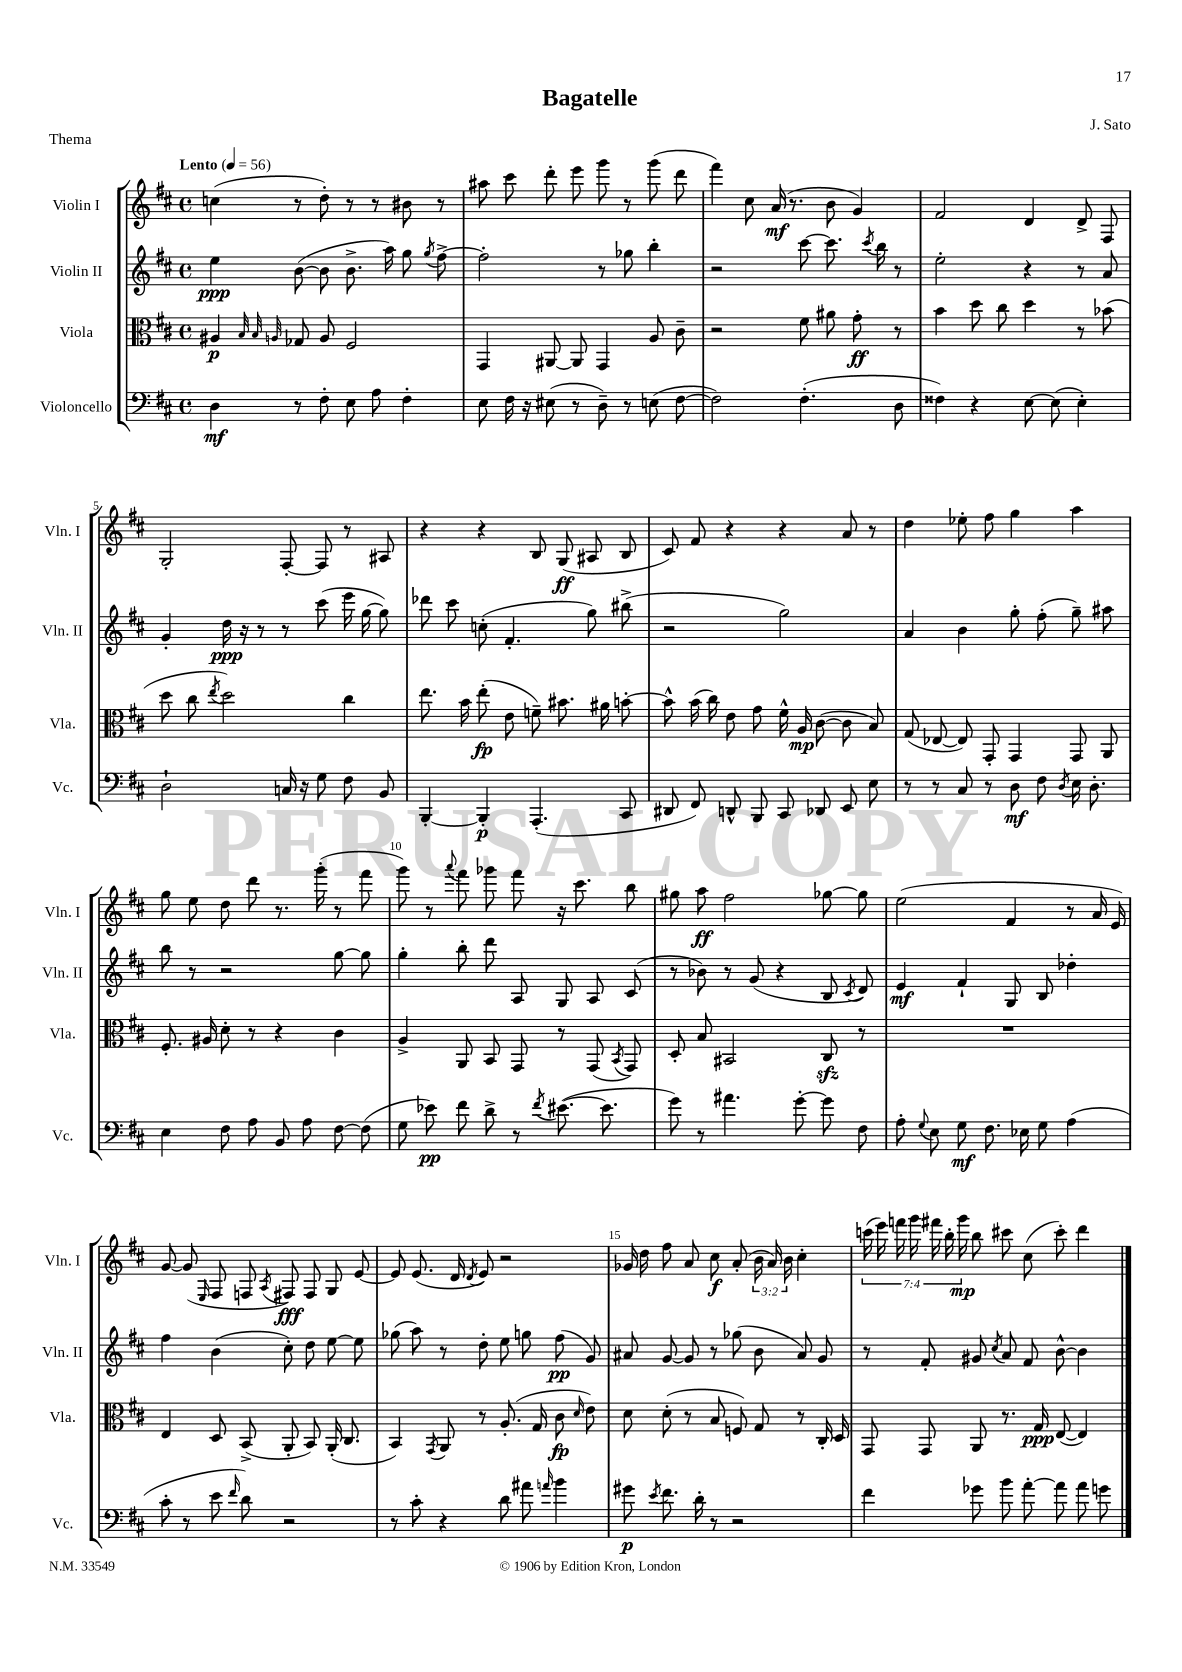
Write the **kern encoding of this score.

**kern	**kern	**kern	**kern
*staff4	*staff3	*staff2	*staff1
*clefF4	*clefC3	*clefG2	*clefG2
*k[f#c#]	*k[f#c#]	*k[f#c#]	*k[f#c#]
*M4/4	*M4/4	*M4/4	*M4/4
*met(c)	*met(c)	*met(c)	*met(c)
*MM56	*MM56	*MM56	*MM56
4D	4A#	4ee	(4cc
.	32qqB	.	.
.	32qqB	.	.
.	32qqA	.	.
8r	8G-	([8b	8r
8F#'	8A	8b]	8dd')
8E	2F#	8.b^	8r
8A	.	.	8r
.	.	16aa)	.
4F#'	.	8gg	8b#
.	.	8qgg	.
.	.	[8ff#^	8r
=	=	=	=
8E	4GG	2ff#']	8aa#
16F#	.	.	8ccc#
16r	.	.	.
(8E#	[8AA#	.	8ddd'
8r	8AA#]	.	8eee
8D~)	4GG	8r	8ggg
8r	.	8gg-	8r
(8E	8A	4bb'	(8ggg
[8F#	8c#~	.	8ddd
=	=	=	=
2F#])	2r	2r	4fff#)
.	.	.	8cc#
.	.	.	(16a
.	.	.	8.r
(4.F#'	8f#	[8ccc#	.
.	8a#	8.ccc#]	8b
.	8g'	.	4g)
.	.	8qccc#	.
.	.	16bb	.
8D	8r	8r	.
=	=	=	=
4F##)	4b	2ee'	2f#
4r	8dd	.	.
.	8cc#	.	.
[8E	4dd	4r	4d
(8E]	.	.	.
4E')	8r	8r	8d^
.	(8b-	8a	8F#
=	=	=	=
2D`	8dd	4g'	2G'
.	8cc#	.	.
.	8qee	.	.
.	2dd)	16dd	.
.	.	16r	.
.	.	8r	.
16C	.	8r	[8F#'
16r	.	.	.
8G	.	(8ccc#	8F#]
8F#	4cc#	16eee	8r
.	.	[16gg	.
8BB	.	8gg])	8A#
=	=	=	=
[4BBB'	8.ee	8ddd-	4r
.	.	8ccc#	.
.	16b	.	.
4BBB']	(8ee'	(8cc'	4r
.	8e	4.f#'	.
(4.AAA'	8f~)	.	8B
.	8.b#	.	(8G
.	.	8gg)	8A#
.	16a#	.	.
8CC#	[8b'	(8bb#^	8B
=	=	=	=
8DD#	8b^^]	2r	8c#)
8FF#)	(16b	.	8f#
.	16cc#)	.	.
8DD^^	8e	.	4r
8BBB	8g	.	.
8CC#	16f#^^	2gg)	4r
.	16A	.	.
8DD-	([8c#	.	.
8EE	8c#]	.	8a
8E	8B)	.	8r
=	=	=	=
8r	(8G	4a	4dd
8r	[8E-	.	.
8C#	8E-])	4b	8ee-'
8r	8GG'	.	8ff#
8D	4GG	8gg'	4gg
8F#	.	(8ff#'	.
8qD	.	.	.
16E	8GG	8gg~)	4aa
8.D'	.	.	.
.	8AA	8aa#	.
=	=	=	=
4E	8.F#'	8bb	8gg
.	.	8r	8ee
.	16A#	.	.
8F#	8d'	2r	8dd
8A	8r	.	8ddd
8BB	4r	.	8.r
8A	.	.	.
.	.	.	(16ggg'
[8F#	4c#	[8gg	8r
(8F#]	.	8gg]	8fff#
=	=	=	=
8G	4A^	4gg'	8ggg)
8e-)	.	.	8r
.	.	.	8qqaaa
8f#	8AA	8bb'	8fff#
8d^	8BB	8ddd	8ggg-
8r	8GG	8A	8fff#
8qf#	.	.	.
([8.e#	8r	8G	16r
.	.	.	8.ccc#
.	(8GG	8A	.
8.e#]	.	.	.
.	8qBB	.	.
.	8GG)	(8c#	8bb
=	=	=	=
8g)	8D'	8r	8gg#
8r	8B	8b-)	8aa
4.a#	2BB#	8r	2ff#
.	.	(8g	.
.	.	4r	.
[8g'	.	.	.
8g]	8C#	8B	[8gg-
.	.	8qc#	.
8F#	8r	8d)	8gg-]
=	=	=	=
8A'	1r	4e	(2ee
8qqG	.	.	.
8E	.	.	.
8G	.	4f#`	.
8.F#	.	.	.
.	.	8G	4f#
16E-	.	.	.
8G	.	8B	.
(4A	.	4dd-'	8r
.	.	.	16a
.	.	.	16e)
=	=	=	=
8c#'	4E	4ff#	[8g
8r	.	.	(8g]
.	.	.	16qqE
8e	8D	(4b	8F#
16qqf#	.	.	.
8d)	(8BB^	.	8F
.	.	.	8qA
2r	8AA'	8cc#')	8F#)
.	8BB)	8dd	8F#
.	(16AA'	[8ee	8G
.	8.C#	.	.
.	.	8ee]	[8e
=	=	=	=
8r	4BB)	(8gg-	8e]
8c#'	.	8aa)	(8.e
.	8qGG	.	.
4r	8AA	8r	.
.	.	.	16d
.	.	.	8qd
.	8r	8dd'	8e)
8d	(8.A'	8ee	2r
8a#	.	8gg	.
.	16G	.	.
16qqa	.	.	.
4b	8c#	(8ff#	.
.	16qqd	.	.
.	8e)	8g)	.
=	=	=	=
8g#	8d	8a#	16g-
.	.	.	16dd
8qe	.	.	.
8.f#	(8d'	[8g	8ff#
.	8r	8g]	8a
16d'	.	.	.
8r	8B	8r	8cc#
2r	8F)	(8gg-	(8a'
.	8G	8b	24b
.	.	.	24a)
.	.	.	24b
.	8r	8a#)	4cc#'
.	16C#'	8g	.
.	16D	.	.
=	=	=	=
4f#	8GG	8r	(28ccc
.	.	.	28eee)
.	.	.	28fff
.	.	.	28ggg
.	8GG	8f#'	.
.	.	.	28fff#
.	.	.	28bb'
.	.	.	28ggg
8g-	8AA	8g#	8bb
.	.	8qcc#	.
8b	8.r	8a	8ccc#
[8a'	.	8f#	(8cc#
.	16G	.	.
8a]	([8E	[8b^^	8ccc#')
8a	4E])	4b]	4ddd
8g	.	.	.
==	==	==	==
*-	*-	*-	*-
